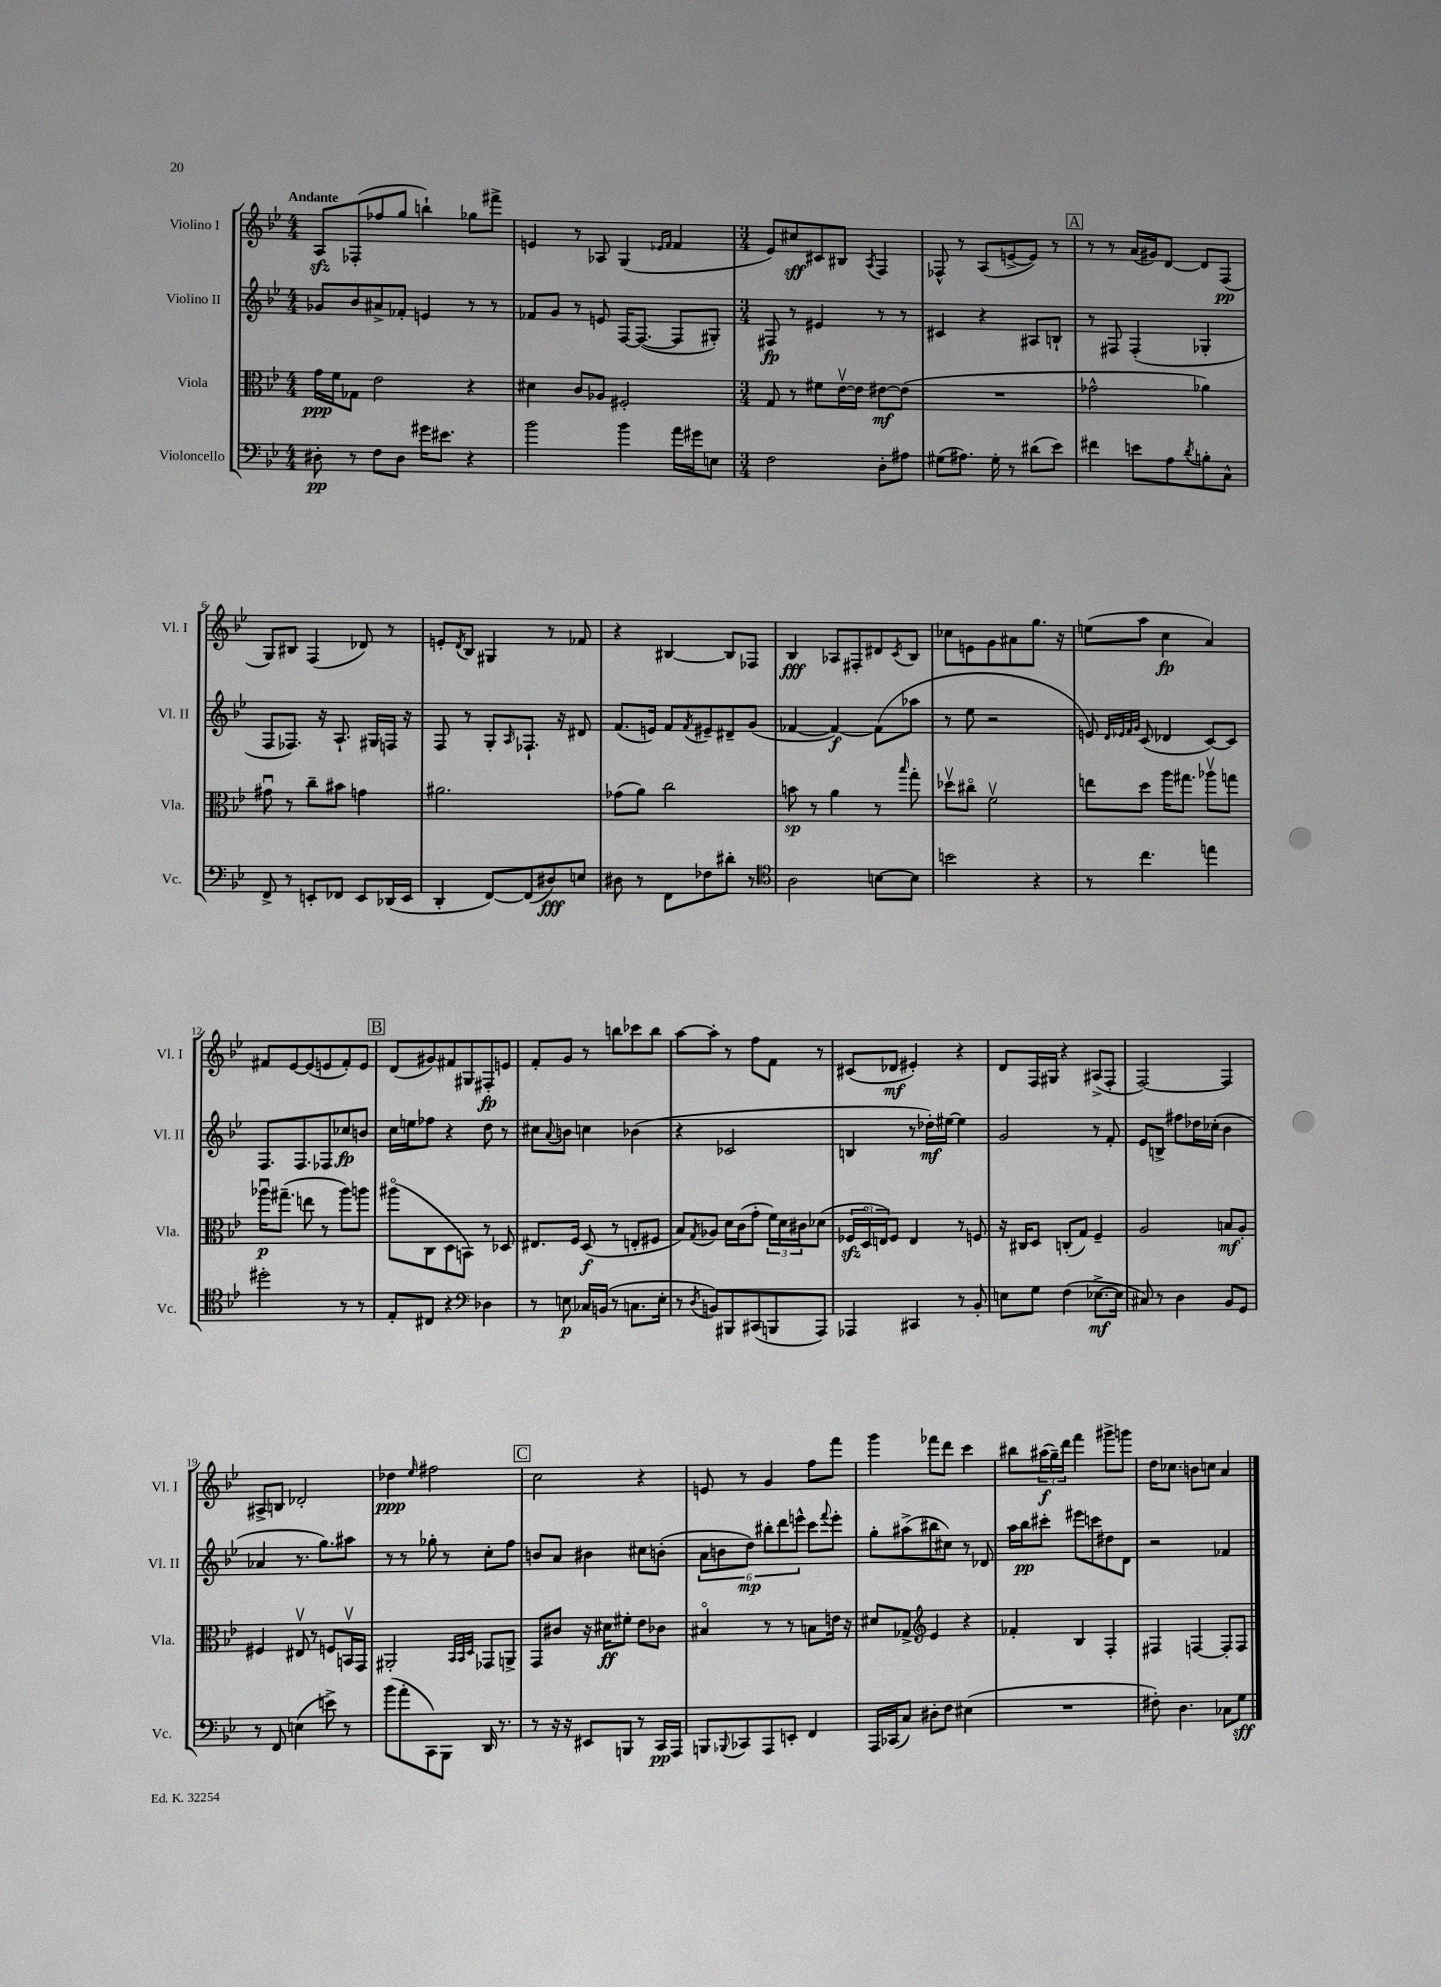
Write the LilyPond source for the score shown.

<<
\new StaffGroup <<
\new Staff = "s0" \with { instrumentName = "Violino I" shortInstrumentName = "Vl. I" } {
    \clef treble \key bes \major \numericTimeSignature \time 4/4 \tempo "Andante"
    a8\sfz fes8-.( fes''8 g''8 b''4-!) ges''8 fis'''8-> |
    e'4 r8 aes8 g4( \grace { ees'16 f'16 } f'4 |
    \numericTimeSignature \time 3/4 ees'8) cis''8\sff cis'8 bis8 \acciaccatura { a8 } f4 |
    fes8-^ r8 a8( e'8~-> e'8) r8 |
    \mark \markup { \box "A" } r8 r8 a'16( gis'16) d'8~ d'8 f8\pp( |
    g8) bis8 f4( des'8) r8 |
    e'8-. \acciaccatura { d'8 } bes8 gis4 r8 fes'8 |
    r4 bis4~ bis8 fes8 |
    bes4\fff aes8 fis8-. dis'8 \acciaccatura { c'8 } bes8 |
    ces''8 e'8 g'8 ais'8 g''8. r16 |
    e''8( a''8 c''4\fp a'4) |
    fis'8 ees'8~ ees'8( e'8 fis'8-.) e'8 |
    \mark \markup { \box "B" } d'8( gis'8) fis'8 gis8 fis8-.\fp e'8 |
    f'8-. g'8 r8 b''8 ces'''8 b''8 |
    a''8~ a''8-. r8 f''8 f'8 r8 |
    cis'8( des'8\mf eis'4-.) r4 |
    d'8 f16 gis16 r4 ais8->( f8-. |
    f2~) f4 |
    ais8-> b8 des'2-. |
    des''4\ppp \grace { ees''16 } fis''2 |
    \mark \markup { \box "C" } c''2 r4 |
    e'8 r8 g'4 f''8 f'''8 |
    g'''4 fes'''8 d'''8 c'''4 |
    bis''8 \tuplet 3/2 { ais''16\f( g''16--) d'''16 } f'''4 gis'''8-> g'''8 |
    d''16 ces''8. b'8 c''8 a'4 \bar "|." |
}
\new Staff = "s1" \with { instrumentName = "Violino II" shortInstrumentName = "Vl. II" } {
    \clef treble \key bes \major \numericTimeSignature \time 4/4
    ges'8 bes'8 ais'8-> fes'8-. e'4 r8 r8 |
    fes'8 g'8 r8 e'8 f16~ f8.~( f8 gis8-.) |
    \numericTimeSignature \time 3/4 fis8\fp r8 eis'4 r8 r8 |
    cis'4 r4 ais8 b8-! |
    \mark \markup { \box "A" } r8 fis8 fis4-.( ges4-. |
    f8 fes8.) r16 a8.-! gis16 f16 r16 |
    f8 r8 g8-. \grace { a16 } fes8.-! r16 dis'8 |
    f'8.( e'16) f'8 \acciaccatura { f'8 } eis'8-- dis'8-- g'8( |
    fes'4~ fes'4~\f) fes'8( aes''8 |
    r8 ees''8 r2 |
    e'8) \grace { d'32 ees'32 f'32 g'32 } c'8( des'4 c'8~) c'8 |
    f8. f8. fes8 ces''8\fp b'8 |
    \mark \markup { \box "B" } c''16 e''16 fes''8 r4 d''8 r8 |
    cis''8 \appoggiatura { a'8 } b'8 c''4 bes'4( |
    r4 ces'2 |
    b4 r8 des''16-.\mf) eis''16~ eis''4 |
    g'2 r8 f'8-. |
    ees'8 b8-> fis''8 des''16 ces''16-.( bes'4 |
    aes'4 r8. g''8.) ais''8 |
    r8 r8 ges''8-. r8 c''8-. f''8 |
    \mark \markup { \box "C" } b'8 a'8 bis'4 cis''8 b'8-.( |
    \tuplet 6/4 { a'8 b'8 d''8\mp) bis''8-. d'''8 e'''8-^ } c'''8 \appoggiatura { f'''8 } e'''8-. |
    g''8-. ais''8->( bis''8 cis''8) r8 des'8 |
    a''16 bes''16\pp cis'''8-. eis'''8 c'''8 dis''8 d'8 |
    r2 fes'4 \bar "|." |
}
\new Staff = "s2" \with { instrumentName = "Viola" shortInstrumentName = "Vla." } {
    \clef alto \key bes \major \numericTimeSignature \time 4/4
    g'16\ppp f'16 ges8 ees'2 r4 |
    dis'4 c'8 aes8 fis2-. |
    \numericTimeSignature \time 3/4 g8 r8 fis'8 ees'16~\upbow ees'16 eis'8~\mf eis'8( |
    R2. |
    \mark \markup { \box "A" } ges'2-^ aes'4) |
    gis'8\downbow r8 c''8-- bis'8 g'4 |
    ais'2. |
    ges'8( a'8) c''2 |
    b'8\sp r8 a'4 r8 \grace { bes''16 } g''8-. |
    des''8\upbow cis''8\flageolet f'2\upbow |
    e''8 d''8 a''16 gis''8. aes''8\upbow g''8 |
    aes''16\downbow\p gis''8.--( e''8 r8 aes''8) a''8 |
    \mark \markup { \box "B" } ais''8\flageolet( c8 d8 b,8) r8 des8 |
    eis8. f16 d8\f( r8 e8-. fis8 |
    bes8) \acciaccatura { g8 } aes8 d'16 c'16( g'8-. \tuplet 3/2 { f'16) d'16 cis'16 } des'8( |
    \tuplet 3/2 { fes16\sfz d16\flageolet e16) } fes8 e4 r8 f8 |
    r16 cis16 d8 c8-.( g8) f4-- |
    a2 b8\mf a8-. |
    fis4 eis8\upbow r8 f8 b,16\upbow g,16 |
    ais,2-. \grace { bes,32 bes,32 d32 } ges,8 a,8-> |
    \mark \markup { \box "C" } g,8 cis'8 r16 dis'16\ff fis'8-. ees'8 ces'8 |
    bis4\flageolet r8 r8 b8 e'16 r16 |
    dis'8 ges8-> \clef treble ees'4 r4 |
    fes'4-. bes4 f4-. |
    fis4 f4~ f8-. f8 \bar "|." |
}
\new Staff = "s3" \with { instrumentName = "Violoncello" shortInstrumentName = "Vc." } {
    \clef bass \key bes \major \numericTimeSignature \time 4/4
    dis8-.\pp r8 f8 dis8 gis'16 eis'8. r4 |
    bes'2 bes'4 a'16 gis'16 e8 |
    \numericTimeSignature \time 3/4 f2 d8-. ais8 |
    gis8( ais8.) gis16-. r8 dis'8( ees'8) |
    \mark \markup { \box "A" } fis'4 e'8 a8 \acciaccatura { d'8 } b8-. c8-^ |
    f,8-> r8 e,8-. fes,8 e,8 des,16( e,16 |
    d,4-. f,8~) f,8( dis8\fff) e8 |
    dis8 r8 f,8 fes8 dis'8-. r8 |
    \clef tenor a2 b8~ b8 |
    b'2 r4 |
    r8 c''4. e''4 |
    dis''2-. r8 r8 |
    \mark \markup { \box "B" } ees8-. cis8 r4 \clef bass des4 |
    r8 e8\p ces16 b,16( r8 c8. e16-. |
    r8 \acciaccatura { d8 } b,8) bis,,8 cis,8( b,,8 a,,8) |
    aes,,4 cis,4 r8 bes,8-. |
    e8 g8 f4( ees8.~->\mf ees16 |
    cis8) r8 d4 bes,8 g,8 |
    r8 f,8 e4( e'8->) r8 |
    bes'8( a'8-. c,8) bes,,8 d,16 r8. |
    \mark \markup { \box "C" } r8 r16 r16 eis,8 b,,8 r8 c,16\pp a,,16 |
    b,,8 \appoggiatura { bes,,8 } ces,8 a,,8 e,8-. f,4 |
    a,,16 ces,16( c8) dis8-. f8 eis4( |
    R2. |
    fis8-.) d4. ces8 g8\sff \bar "|." |
}
>>
>>
